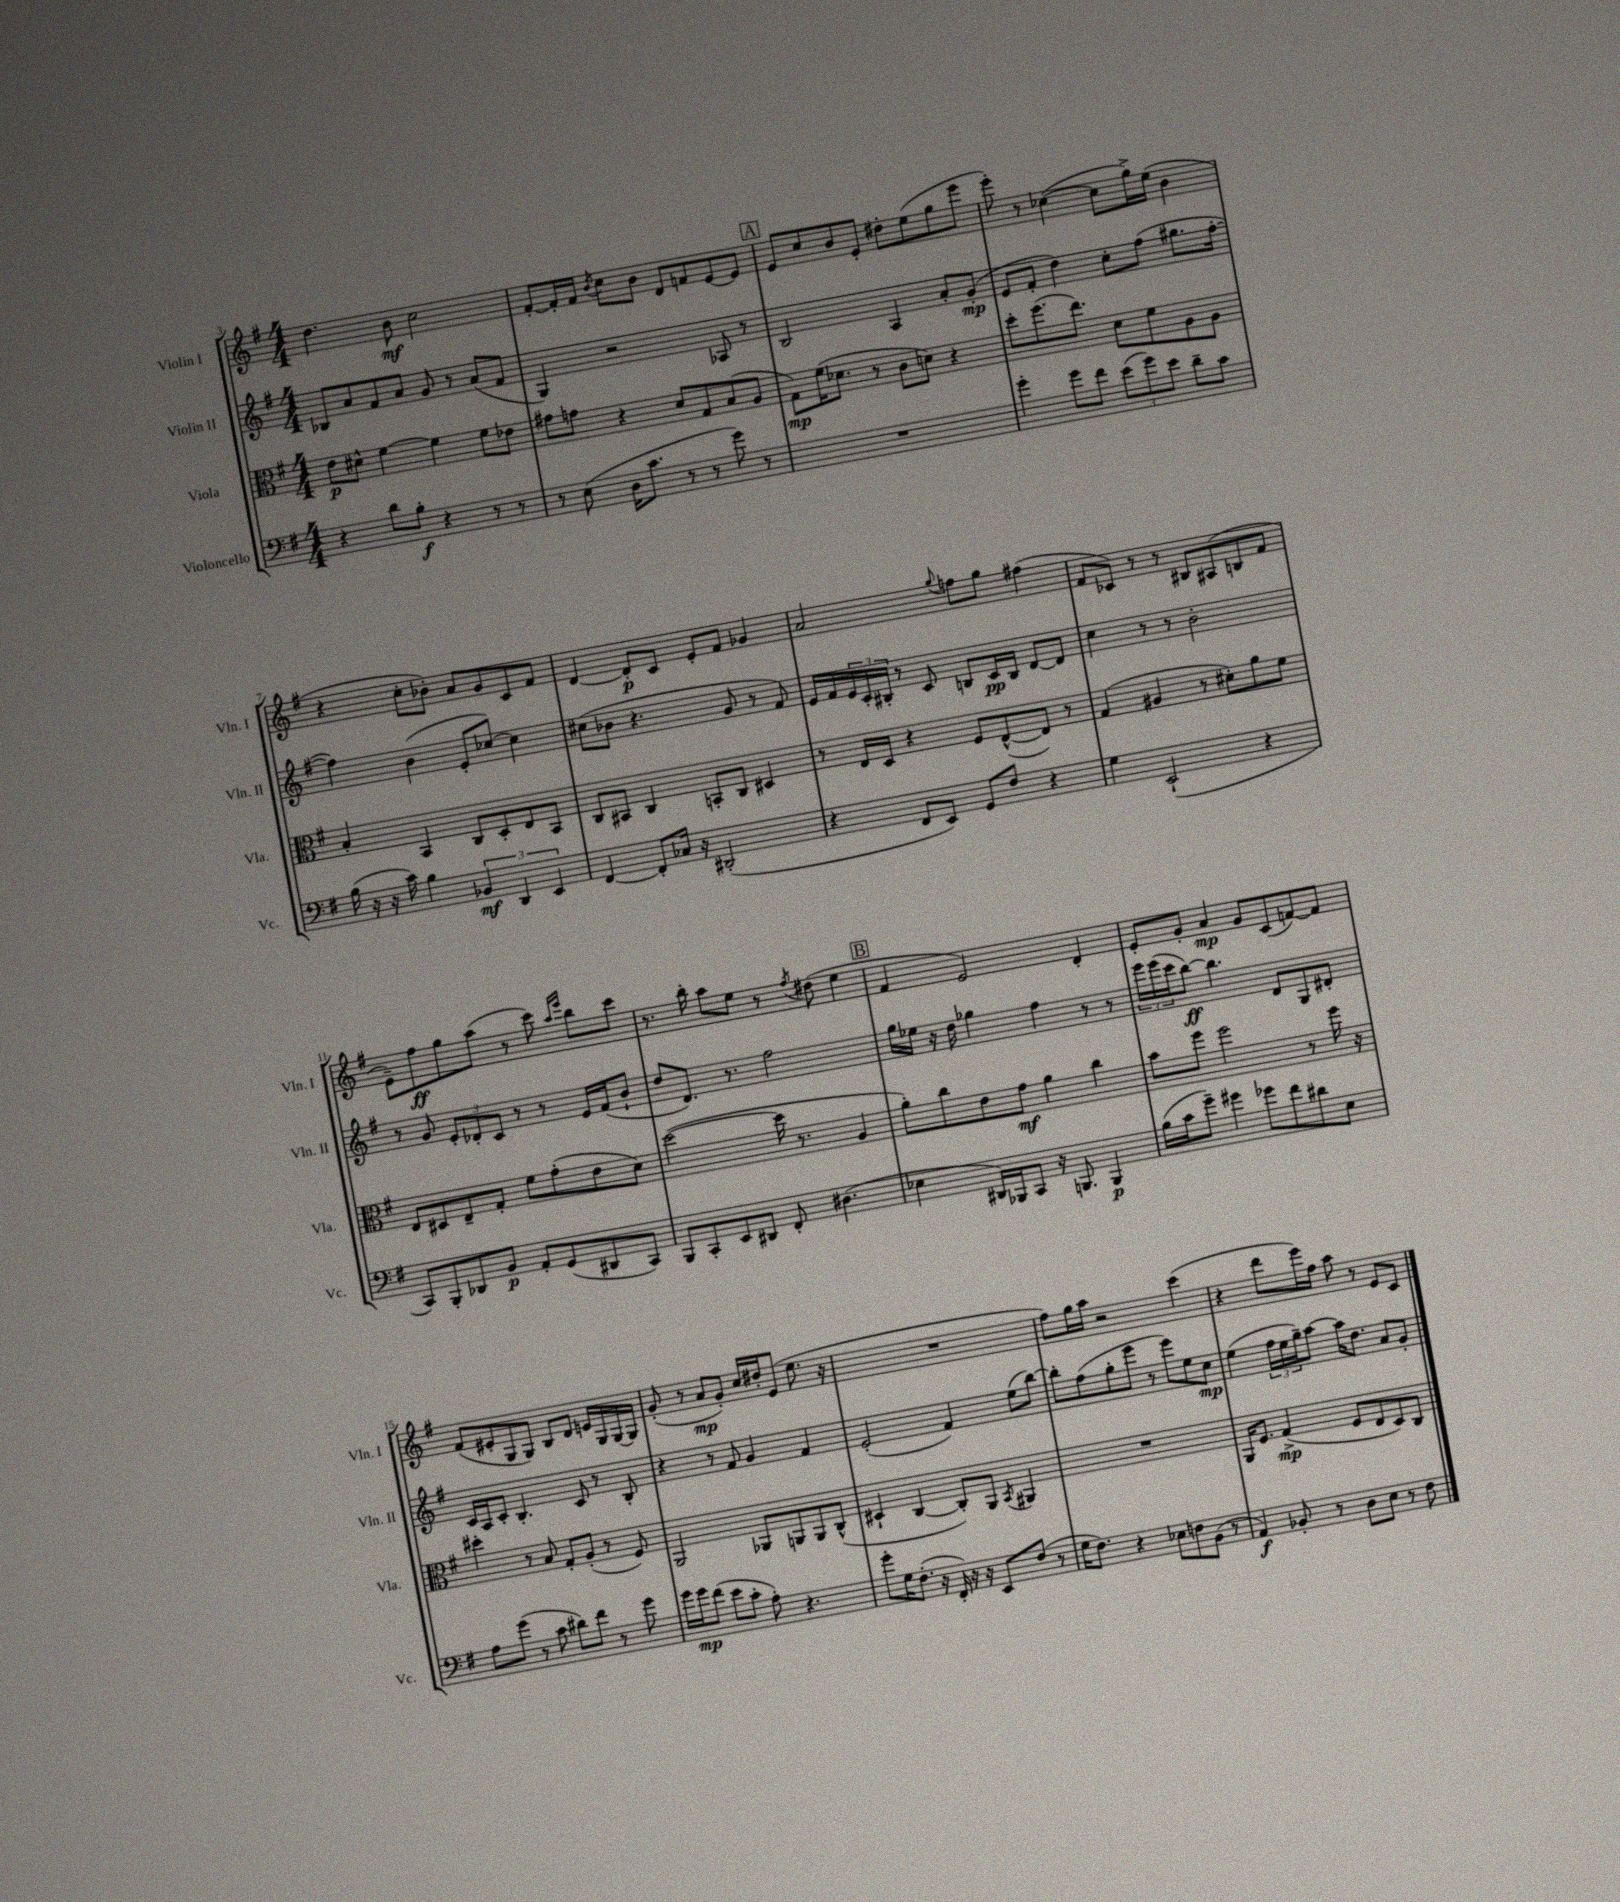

**kern	**dynam	**kern	**dynam	**kern	**dynam	**kern	**dynam
*part4	*part4	*part3	*part3	*part2	*part2	*part1	*part1
*staff4	*staff4	*staff3	*staff3	*staff2	*staff2	*staff1	*staff1
*I"Violoncello	*	*I"Viola	*	*I"Violin II	*	*I"Violin I	*
*I'Vc.	*	*I'Vla.	*	*I'Vln. II	*	*I'Vln. I	*
*clefF4	*	*clefC3	*	*clefG2	*	*clefG2	*
*k[f#]	*	*k[f#]	*	*k[f#]	*	*k[f#]	*
*M4/4	*	*M4/4	*	*M4/4	*	*M4/4	*
=3	=3	=3	=3	=3	=3	=3	=3
4r	.	8e\L	p	8B-X/L	.	4.dd\	.
.	.	8d#X^^\J	.	8a/	.	.	.
8d\L	.	[4f#\	.	8f#/	.	.	.
8B'\J	f	.	.	8a/J	.	8b\	mf
4r	.	4f#\]	.	8g/	.	2cc\	.
.	.	.	.	8r	.	.	.
8r	.	8f#\L	.	(8a/L	.	.	.
8r	.	8e-X\J	.	8f#/J	.	.	.
=4	=4	=4	=4	=4	=4	=4	=4
8r	.	8g#X\L	.	4G/)	.	[8f#'/L	.
(8E\	.	8gn\J	.	.	.	16f#'/L]	.
.	.	.	.	.	.	16f#/JJ	.
.	.	.	.	.	.	8qb/	.
16D\KL	.	4r	.	2r	.	8cc\L	.
8.c\J	.	.	.	.	.	.	.
.	.	.	.	.	.	8b\J	.
8r	.	8d/L	.	.	.	8d/L	.
8r	.	8G/	.	.	.	8fn/	.
8g\)	.	(8B/	.	8A-X/	.	[8e/	.
8r	.	8A/J	.	8r	.	8e/J]	.
!!LO:REH:place=s1:t=A
=5	=5	=5	=5	=5	=5	=5	=5
1r	.	8G\L)	mp	2B/	.	8e/L	.
.	.	(16f#\K	.	.	.	8cc/	.
.	.	8.d-X\J	.	.	.	.	.
.	.	.	.	.	.	8b/	.
.	.	8r	.	.	.	8e'/J	.
.	.	8c\L	.	4A/	.	8dd#X'\L	.
.	.	8dn\J)	.	.	.	(8ee\	.
.	.	4r	.	8a'/L	.	8gg\	.
.	.	.	.	(8g'/J	mp	8eee\J	.
=6	=6	=6	=6	=6	=6	=6	=6
4g'\	.	8dd'\L	.	8e/L	.	8eee'\)	.
.	.	(8.ff#\	.	8f#'/J	.	8r	.
8g\L	.	.	.	4dd\)	.	([4cc-X\	.
.	.	8.ee\J)	.	.	.	.	.
8f#\J	.	.	.	.	.	.	.
(12e\L	.	8d\L	.	8cc'\L	.	8cc-\L]	.
12g\)	.	.	.	.	.	.	.
.	.	8f#\	.	(8ff#\J	.	16gg^\L)	.
12e\J	.	.	.	.	.	.	.
.	.	.	.	.	.	(16ee\JJ	.
8d~\L	.	8A\	.	8.gg#X\L	.	4b\	.
8c\J	.	8A\J	.	.	.	.	.
.	.	.	.	[16ff#'\Jk	.	.	.
!!LO:LB:g=z
=7	=7	=7	=7	=7	=7	=7	=7
(16B\	.	4B'/	.	4ff#\])	.	4r	.
16r	.	.	.	.	.	.	.
16r	.	.	.	.	.	.	.
16c\)	.	.	.	.	.	.	.
4B\	.	4BB/	.	(4b\	.	8cc'\L	.
.	.	.	.	.	.	8b-X'\J)	.
6BB-X/	mf	8C/L	.	8e'/L	.	8a/L	.
.	.	8D'/	.	[8cc-X/J)	.	8g/	.
6DD/	.	.	.	.	.	.	.
.	.	8E/	.	4cc-\]	.	8c/	.
6EE/	.	.	.	.	.	.	.
.	.	8BB/J	.	.	.	8f#/J	.
=8	=8	=8	=8	=8	=8	=8	=8
[4FF#/	.	8C/L	.	(8cc#X\L	.	[4d/	.
.	.	8BB#X/J	.	8b-X\J	.	.	.
8FF#'/L]	.	4C/	.	4.r	.	8d'/L]	p
16C-X/Jk	.	.	.	.	.	8c/J	.
16r	.	.	.	.	.	.	.
(2DD#X'/	.	8BBn'/L	.	.	.	8e'/L	.
.	.	8C/J	.	8g/	.	8f#/J	.
.	.	4D#X/	.	8r	.	4g-X/	.
.	.	.	.	8f#/)	.	.	.
=9	=9	=9	=9	=9	=9	=9	=9
4r	.	8r	.	16e/LL	.	2a/	.
.	.	.	.	16f#/	.	.	.
.	.	16E/LL	.	24e/	.	.	.
.	.	.	.	24c'/	.	.	.
.	.	16D/JJ	.	.	.	.	.
.	.	.	.	24B#X'/JJ	.	.	.
8FF#/L	.	4r	.	8r	.	.	.
8EE/J)	.	.	.	8c/	.	.	.
.	.	.	.	.	.	8qqgg/	.
8GG/L	.	8F#/L	.	8Bn/L	.	8ffn\L	.
8F#/J	.	([8E^^/	.	16c/L	pp	8gg\J	.
.	.	.	.	16B/JJ	.	.	.
4r	.	8E/J])	.	[8d/L	.	(4ff#X\	.
.	.	8r	.	8d/J]	.	.	.
=10	=10	=10	=10	=10	=10	=10	=10
4G\	.	(4G/	.	4cc\	.	8f#/L	.
.	.	.	.	.	.	8c-X/J)	.
(2EE`/	.	4A#X/	.	8r	.	8r	.
.	.	.	.	8r	.	8r	.
.	.	8r	.	2b'\	.	8B#X/L	.
.	.	8d#X'\L)	.	.	.	(8A#X/	.
4r	.	8a\	.	.	.	8Bn/	.
.	.	8f#\J	.	.	.	8f#/J	.
!!LO:LB:g=z
=11	=11	=11	=11	=11	=11	=11	=11
8CC/L)	.	8E/L	.	8r	.	8e~\L)	.
8BBB'/	.	8D#X/	.	8g/	.	8ff#\	ff
8DD-X/	.	8E~/	.	12e'/L	.	8gg\	.
.	.	.	.	12d-X'/	.	.	.
8BB/J	p	8G'/J	.	.	.	(8aa\J	.
.	.	.	.	12c/J	.	.	.
8AA'/L	.	8f#\L	.	8r	.	8r	.
(8GG/	.	(8g'\	.	8r	.	8ccc\)	.
.	.	.	.	.	.	16qqaa/LL	.
.	.	.	.	.	.	16qqeee/JJ	.
8DD#X/	.	8e\	.	16e/LL	.	8bb\L	.
.	.	.	.	(16f#/J	.	.	.
8CC/J)	.	8d\J)	.	8b`/J	.	8ccc\J	.
=12	=12	=12	=12	=12	=12	=12	=12
8BBB/L	.	([2dd\	.	8dd/L	.	8.r	.
8CC'/	.	.	.	8.d/J)	.	.	.
.	.	.	.	.	.	16bb'\	.
8EE/	.	.	.	.	.	8aa\L	.
.	.	.	.	8.r	.	.	.
8DD#X/J	.	.	.	.	.	8ee\J	.
8FF#'/	.	16dd\]	.	2ff#\	.	8r	.
.	.	8.r	.	.	.	.	.
.	.	.	.	.	.	8qff#/	.
(4.D#X\	.	.	.	.	.	(8dd#X\	.
.	.	4A/	.	.	.	4ee\	.
!!LO:REH:place=s1:t=B
=13	=13	=13	=13	=13	=13	=13	=13
4E-X\	.	8a'\L)	.	16gg\LL	.	4f#/	.
.	.	.	.	16ee-X\JJ	.	.	.
.	.	8cc\	.	16r	.	.	.
.	.	.	.	16dd\	.	.	.
16DD#X/LL)	.	8e\	.	4gg-X\	.	2e/)	.
16BBB-X/J	.	.	.	.	.	.	.
8CC/J	.	8g\J	mf	.	.	.	.
16r	.	4a\	.	4ff#\	.	.	.
8.BBBn/	.	.	.	.	.	.	.
4BBB/	p	4cc\	.	8r	.	4d'/	.
.	.	.	.	8r	.	.	.
=14	=14	=14	=14	=14	=14	=14	=14
(16B\LL	.	8b\L	.	24eee\LL	.	8e'/L	.
.	.	.	.	(24eee\	.	.	.
16c\J	.	.	.	.	.	.	.
.	.	.	.	24ccc\J	.	.	.
8g~\J)	.	8ff#\J	.	[8bb\J)	ff	8g'/J	.
4g#X\	.	2ff#\	.	4.bb\]	.	4a/	mp
8g-X\L	.	.	.	.	.	8g/L	.
8f#\	.	.	.	8d/L	.	(8c/	.
8d#X\	.	8r	.	8G/	.	[8fn/)	.
8E\J	.	16ff#\	.	8d#X'/J	.	8f/J]	.
.	.	16r	.	.	.	.	.
!!LO:LB:g=z
=15	=15	=15	=15	=15	=15	=15	=15
8A\L	.	4dd#X'\	.	16c/LL	.	(8f#/L	.
.	.	.	.	16A/J	.	.	.
(8g\J	.	.	.	8c'/J	.	8e#X'/	.
8r	.	8r	.	4.B'/	.	8G/	.
8c\	.	8B/	.	.	.	8G/J)	.
8d#X\L)	.	8G'/L	.	.	.	8B/L	.
8f#\J	.	(8A'/J	.	8c/	.	8d/J	.
8r	.	8r	.	8r	.	16en/LL	.
.	.	.	.	.	.	16G/	.
8g\	.	8F#/)	.	8B'/	.	[16G/	.
.	.	.	.	.	.	16G/JJ]	.
=16	=16	=16	=16	=16	=16	=16	=16
16g\LL	.	2AA/	.	4r	.	(8g'/	.
16g\J	mp	.	.	.	.	.	.
(8f#\J	.	.	.	.	.	8r	.
8e\L	.	.	.	8r	.	8a/L	mp
8c'\J	.	.	.	8f#/	.	8g'/J)	.
8A'\)	.	8AA-X/L	.	4g/	.	16cc/LL	.
.	.	.	.	.	.	16dd#X'/J	.
4.r	.	8AAn/	.	.	.	(8e/J	.
.	.	8AA/	.	4f#/	.	8.ee\	.
.	.	(8C^^/J	.	.	.	.	.
.	.	.	.	.	.	16r	.
=17	=17	=17	=17	=17	=17	=17	=17
8g'\L	.	4D#X`/	.	(2e'/	.	1r	.
16G\K	.	.	.	.	.	.	.
(8.F#'\J	.	.	.	.	.	.	.
.	.	[4C/	.	.	.	.	.
16r	.	.	.	.	.	.	.
16FF#'/)	.	.	.	.	.	.	.
16r	.	8C'/L])	.	4f#/)	.	.	.
16r	.	.	.	.	.	.	.
8EE/L	.	8AA/J	.	.	.	.	.
.	.	8qBB/	.	.	.	.	.
(8F#/J	.	4AA#X/	.	(8ee\L	.	.	.
8r	.	.	.	[8bb\J)	.	.	.
=18	=18	=18	=18	=18	=18	=18	=18
16G\KL	.	1r	.	8bb'\L]	.	8ff#\L)	.
8.F#\J)	.	.	.	.	.	.	.
.	.	.	.	(8ff#\	.	16gg\L	.
.	.	.	.	.	.	16aa\JJ	.
4r	.	.	.	8gg'\	.	2r	.
.	.	.	.	8eee\J	.	.	.
8E-X\L	.	.	.	8r	.	.	.
8Fn\	.	.	.	8eee\L)	.	.	.
(8BB\J	.	.	.	8ee\	.	(4ccc\	.
8r	.	.	.	8cc\J	mp	.	.
=19	=19	=19	=19	=19	=19	=19	=19
4AA/)	f	16AA/KL	.	(4ee\	.	4r	.
.	.	8.F#/J	.	.	.	.	.
8BB-X'/	.	(4G^/	mp	24ff#\LL	.	8ddd\L	.
.	.	.	.	24ee\	.	.	.
.	.	.	.	24gg~\J)	.	.	.
8r	.	.	.	[8aa\J	.	16eee\L)	.
.	.	.	.	.	.	16ff#\JJ	.
8D\L	.	8F#/L	.	16aa\KL]	.	8aa\	.
.	.	.	.	8.dd\J	.	.	.
8E\J	.	8E/	.	.	.	8r	.
8r	.	8D/)	.	8a/L	.	8e/L	.
8F#\	.	8C/J	.	8g'/J	.	8c/J	.
==	==	==	==	==	==	==	==
*-	*-	*-	*-	*-	*-	*-	*-
